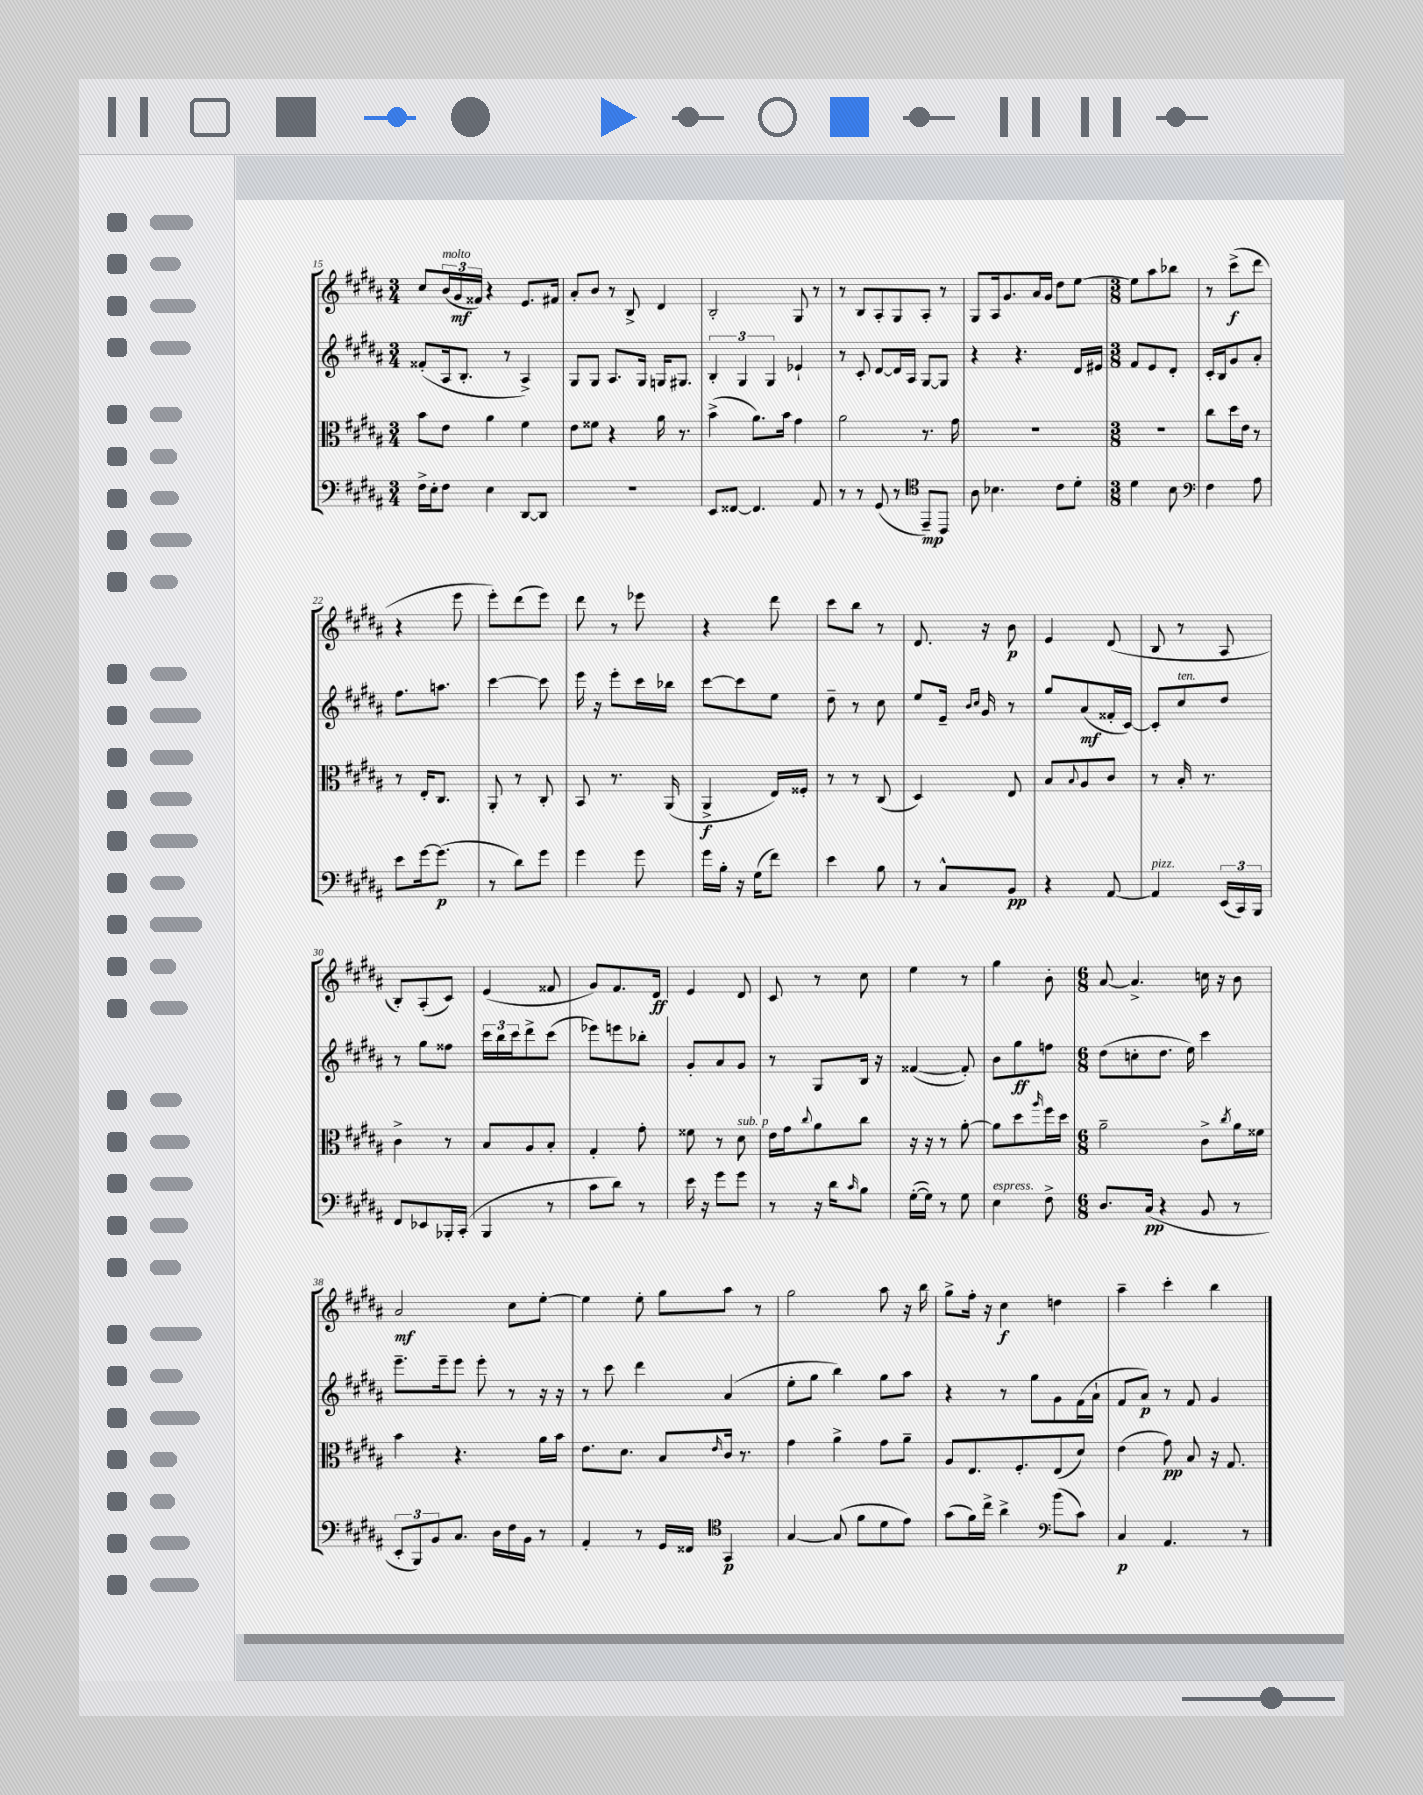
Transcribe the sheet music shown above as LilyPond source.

<<
\new StaffGroup <<
\new Staff = "s0" {
    \clef treble \key b \major \numericTimeSignature \time 3/4
    cis''8 \tuplet 3/2 { b'16^\markup { \italic "molto" }( gis'16\mf fisis'16) } r4 e'8. fis'16 |
    ais'8-. b'8 r8 b8-> dis'4 |
    b2-. gis8 r8 |
    r8 b8 ais8-. gis8 ais8-. r8 |
    gis8 ais16 gis'8. ais'16 gis'16 dis''8 e''8~ |
    \numericTimeSignature \time 3/8 e''8 ais''8 bes''8 |
    r8 cis'''8->\f( dis'''8 |
    r4 e'''8 |
    e'''8-.) dis'''8( e'''8) |
    dis'''8 r8 ees'''8 |
    r4 dis'''8 |
    cis'''8 b''8 r8 |
    dis'8. r16 b'8\p |
    e'4 dis'8( |
    b8 r8 ais8 |
    b8-.) ais8-.( cis'8) |
    e'4( fisis'8 |
    gis'8) fis'8. dis'16\ff |
    e'4 dis'8 |
    cis'8 r8 cis''8 |
    e''4 r8 |
    gis''4 b'8-. |
    \numericTimeSignature \time 6/8 ais'8~ ais'4.-> c''16 r16 b'8 |
    ais'2\mf cis''8 e''8~-. |
    e''4 e''8-. gis''8 ais''8 r8 |
    gis''2 ais''8 r16 b''16 |
    gis''8-> fis''16-. r16 cis''4\f d''4 |
    ais''4-- cis'''4-. b''4 \bar "|." |
}
\new Staff = "s1" {
    \clef treble \key b \major \numericTimeSignature \time 3/4
    fisis'8-.( ais16 b8.-. r8 ais4->) |
    gis8 gis8 ais8. gis16 g16 gis8. |
    \tuplet 3/2 { b4-. gis4 gis4 } ees'4-! |
    r8 cis'8-. dis'8~ dis'16 ais16 gis8~ gis8 |
    r4 r4. dis'16 eis'16 |
    \numericTimeSignature \time 3/8 fis'8 e'8 dis'8-. |
    cis'16-. b16 gis'8 ais'8-. |
    fis''8. a''8. |
    cis'''4~ cis'''8 |
    e'''16 r16 e'''8-. cis'''16 bes''16 |
    cis'''8~ cis'''8 e''8 |
    dis''8-- r8 cis''8 |
    e''8 e'16-- \grace { b'16 cis''16 } gis'16 r8 |
    gis''8 ais'8\mf( fisis'16-. cis'16~) |
    cis'8-. cis''8^\markup { \italic "ten." } dis''8 |
    r8 gis''8 fisis''8 |
    \tuplet 3/2 { cis'''16 b''16 cis'''16 } dis'''8-> cis'''8( |
    ees'''8) e'''8 bes''8-. |
    gis'8-. ais'8 gis'8 |
    r8 gis8 b16 r16 |
    fisis'4~( fisis'8-.) |
    b'8 gis''8\ff f''8 |
    \numericTimeSignature \time 6/8 dis''8( c''8-. dis''8. e''16) cis'''4 |
    e'''8.-- e'''16-- e'''8 e'''8-. r8 r16 r16 |
    r8 cis'''8 dis'''4 ais'4( |
    e''8-. gis''8 b''4) gis''8 ais''8 |
    r4 r8 gis''8 gis'8 fis'16( ais'16-! |
    fis'8 ais'8\p) r8 fis'8 gis'4 \bar "|." |
}
\new Staff = "s2" {
    \clef alto \key b \major \numericTimeSignature \time 3/4
    b'8 e'8 ais'4 fis'4 |
    e'8 fisis'8 r4 ais'16 r8. |
    b'4->( ais'8.) b'16 gis'4 |
    ais'2 r8. gis'16 |
    R2. |
    \numericTimeSignature \time 3/8 R4. |
    cis''8 dis''16 e'16 r8 |
    r8 e16-. cis8. |
    ais,8-. r8 cis8-. |
    b,8 r8. ais,16( |
    ais,4->\f e16) fisis16-. |
    r8 r8 cis8( |
    dis4) e8 |
    b8 \appoggiatura { b8 } ais8 cis'8 |
    r8 b16-. r8. |
    cis'4-> r8 |
    b8 ais8 b8-. |
    gis4-. gis'8-. |
    fisis'8 r8 dis'8^\markup { \italic "sub. p" } |
    e'16 gis'16 \appoggiatura { cis''8 } ais'8 cis''8 |
    r16 r16 r8 ais'8~-. |
    ais'8 dis''8 \grace { ais''16 } fis''16 dis''16 |
    \numericTimeSignature \time 6/8 ais'2-- cis'8-> \acciaccatura { cis''8 } ais'16 fisis'16 |
    b'4 r4. ais'16 b'16 |
    e'8. dis'8. b8 \grace { e'16 } cis'16 r8. |
    gis'4 ais'4-> gis'8 ais'8-- |
    ais8 e8. fis8.-. e8( dis'8) |
    e'4( gis'8\pp) b8 r16 gis8. \bar "|." |
}
\new Staff = "s3" {
    \clef bass \key b \major \numericTimeSignature \time 3/4
    fis16-> e16-. fis8 e4 dis,8~ dis,8 |
    R2. |
    e,8 fisis,8~ fisis,4. ais,8 |
    r8 r8 gis,8( r8 e,8--\mp) cis,8 |
    \clef tenor ais8 bes4. cis'8 dis'8-. |
    \numericTimeSignature \time 3/8 dis'4 b8 |
    \clef bass fis4 ais8 |
    e'8 gis'16~ gis'8.\p( |
    r8 dis'8) gis'8 |
    gis'4 gis'8 |
    gis'16 b16-. r16 gis16( fis'8) |
    e'4 b8 |
    r8 cis8-^ b,8\pp |
    r4 ais,8~ |
    ais,4^\markup { \italic "pizz." } \tuplet 3/2 { e,16( cis,16) b,,16 } |
    fis,8 ees,8 bes,,16-. cis,16-.( |
    b,,4 r8 |
    cis'8 dis'8) r8 |
    e'16 r16 gis'8 gis'8 |
    r8 r16 dis'16 \grace { cis'16 } b8 |
    gis16~-.( gis16) r8 gis8 |
    e4^\markup { \italic "espress." } fis8-> |
    \numericTimeSignature \time 6/8 dis8. cis16\pp( r4 b,8 r8 |
    \tuplet 3/2 { e,8-. b,,8) b,8 } cis8. dis16 fis16 b,16 r8 |
    ais,4-. r8 gis,16 fisis,16 gis,4\p |
    \clef tenor gis4~ gis8( fis'8 dis'8 e'8) |
    gis'8( fis'16) cis''16-> ais'4-> b'8( cis'8) |
    \clef bass cis4\p ais,4. r8 \bar "|." |
}
>>
>>
\layout { \context { \Score currentBarNumber = #15 } }
